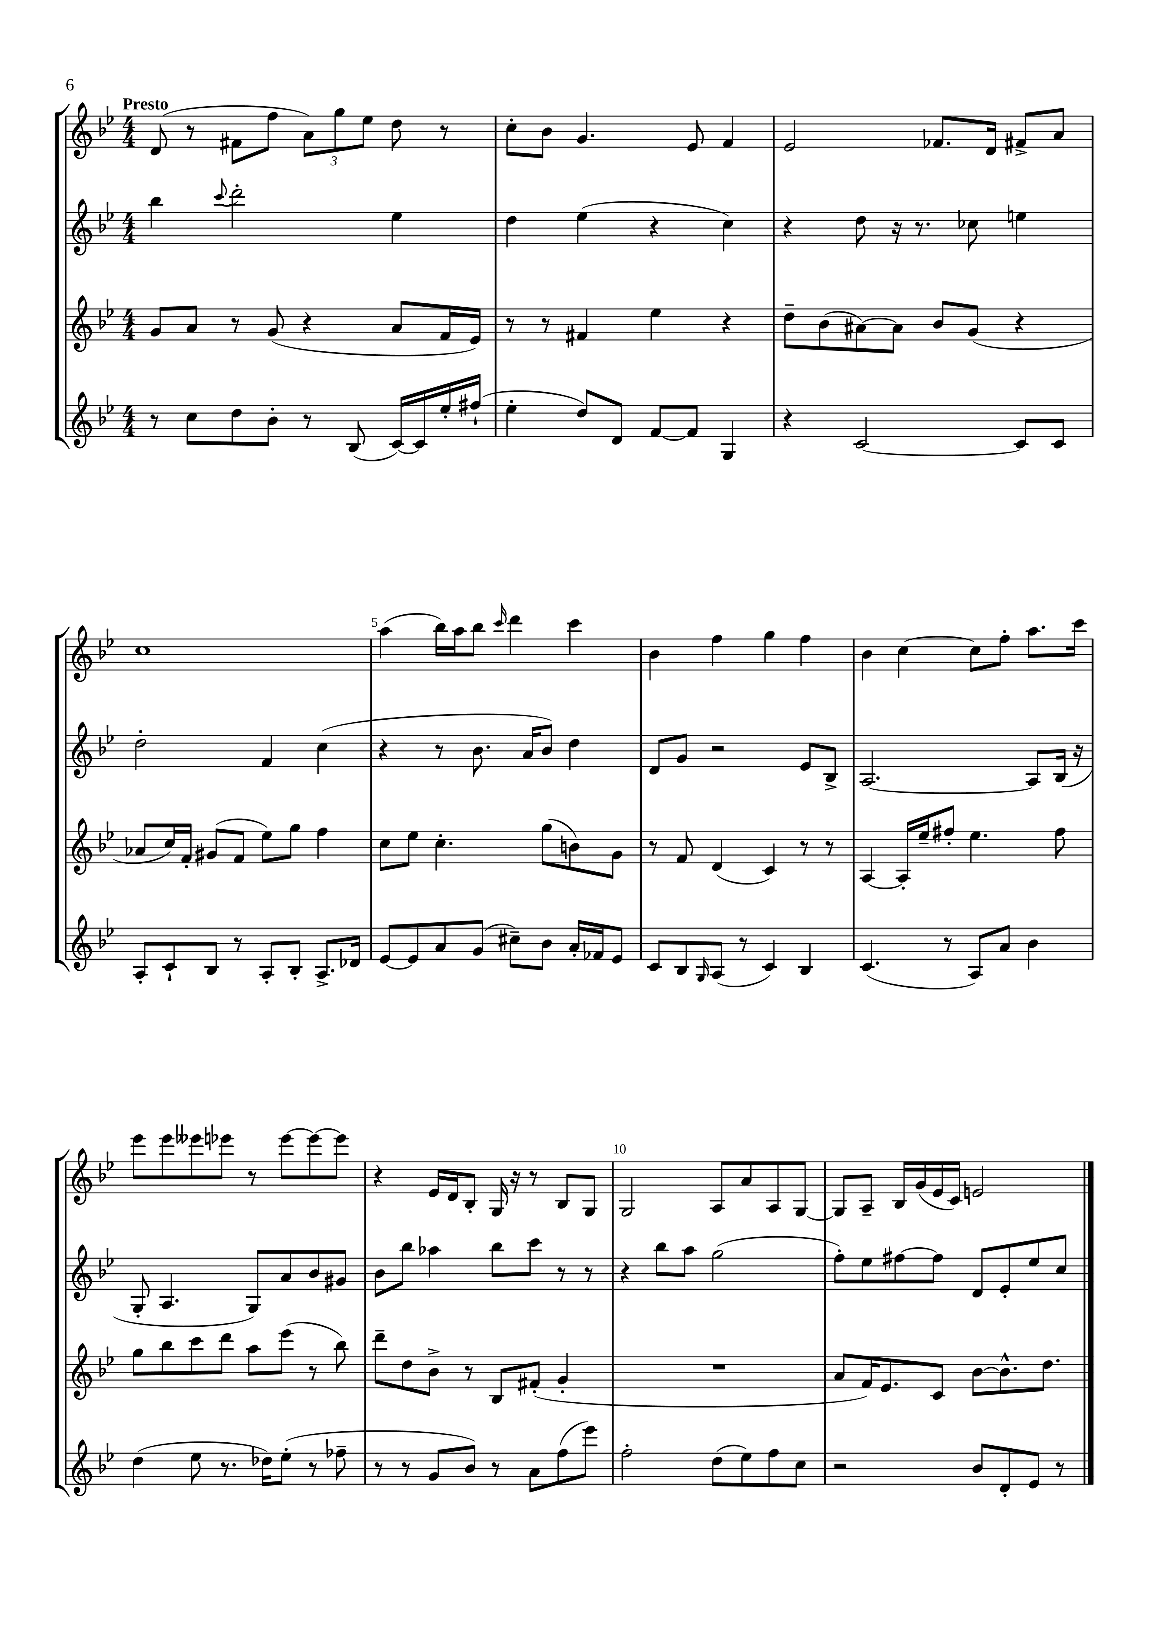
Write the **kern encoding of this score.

**kern	**kern	**kern	**kern
*part4	*part3	*part2	*part1
*staff4	*staff3	*staff2	*staff1
*clefG2	*clefG2	*clefG2	*clefG2
*k[b-e-]	*k[b-e-]	*k[b-e-]	*k[b-e-]
*M4/4	*M4/4	*M4/4	*M4/4
=1	=1	=1	=1
!	!	!	!LO:TX:a:B:t=Presto
8r	8g/L	4bb-\	(8d/
8cc\L	8a/J	.	8r
.	.	8qqccc/	.
8dd\	8r	2ddd'\	8f#X\L
8b-'\J	(8g/	.	8ff\J
8r	4r	.	12a\L)
.	.	.	12gg\
(8B-/	.	.	.
.	.	.	12ee-\J
[16c/LL)	8a/L	4ee-\	8dd\
16c/]	.	.	.
16ee-'/	16f/L	.	8r
(16ff#X`/JJ	16e-/JJ)	.	.
=2	=2	=2	=2
4ee-'\	8r	4dd\	8cc'\L
.	8r	.	8b-\J
8dd/L)	4f#X/	(4ee-\	4.g/
8d/J	.	.	.
[8f/L	4ee-\	4r	.
8f/J]	.	.	8e-/
4G/	4r	4cc\)	4f/
=3	=3	=3	=3
4r	8dd~\L	4r	2e-/
.	(8b-\	.	.
[2c/	[8a#X\)	8dd\	.
.	8a#\J]	16r	.
.	.	8.r	.
.	8b-/L	.	8.f-X/L
.	(8g/J	8cc-X\	.
.	.	.	16d/Jk
8c/L]	4r	4een\	8f#X^/L
8c/J	.	.	8a/J
!!LO:LB:g=z
=4	=4	=4	=4
8A'/L	8a-X/L	2dd'\	1cc
8c`/	16cc/L)	.	.
.	16f'/JJ	.	.
8B-/J	(8g#X/L	.	.
8r	8f/J	.	.
8A'/L	8ee-\L)	4f/	.
8B-'/J	8gg\J	.	.
8.A^/L	4ff\	(4cc\	.
16d-X/Jk	.	.	.
=5	=5	=5	=5
[8e-/L	8cc\L	4r	(4aa\
8e-/]	8ee-\J	.	.
8a/	4.cc'\	8r	16bb-\LL)
.	.	.	16aa\J
(8g/J	.	8.b-\	8bb-\J
.	.	.	16qqccc/
8cc#X~\L)	.	.	4ddd\
.	.	16a/KL	.
8b-\J	(8gg\L	8b-/J)	.
16a'/LL	8bn\)	4dd\	4ccc\
16f-X/J	.	.	.
8e-/J	8g\J	.	.
=6	=6	=6	=6
8c/L	8r	8d/L	4b-\
8B-/	8f/	8g/J	.
16qqG/	.	.	.
(8A/J	(4d/	2r	4ff\
8r	.	.	.
4c/)	4c/)	.	4gg\
4B-/	8r	8e-/L	4ff\
.	8r	8B-^/J	.
=7	=7	=7	=7
(4.c/	[4A/	[2.A/	4b-\
.	16A'/LL]	.	[4cc\
.	16ee-~/J	.	.
8r	8ff#X'/J	.	.
8A/L)	4.ee-\	.	8cc\L]
8a/J	.	.	8ff'\J
4b-\	.	8A/L]	8.aa\L
.	8ff#\	(16B-/Jk	.
.	.	16r	16ccc\Jk
!!LO:LB:g=z
=8	=8	=8	=8
(4dd\	8gg\L	8G'/	8eee-\L
.	8bb-\	4.A/	8eee-\
8ee-\	8ccc\	.	8eee--X\
8.r	8ddd\J	.	8eee-X\J
.	8aa\L	8G/L)	8r
16dd-X\KL)	.	.	.
(8ee-'\J	(8eee-\J	8a/	[8eee-\L
8r	8r	8b-/	8eee-\_
8ff-X~\	8bb-\)	8g#X/J	8eee-\J]
=9	=9	=9	=9
8r	8ddd~\L	8b-\L	4r
8r	8dd\	8bb-\J	.
8g/L	8b-^\J	4aa-X\	16e-/LL
.	.	.	16d/J
8b-/J)	8r	.	8B-'/J
8r	8B-/L	8bb-\L	16G/
.	.	.	16r
8a\L	(8f#X'/J	8ccc\J	8r
(8ff\	4g'/	8r	8B-/L
8eee-\J)	.	8r	8G/J
=10	=10	=10	=10
2ff'\	1r	4r	2G/
.	.	8bb-\L	.
.	.	8aa\J	.
(8dd\L	.	(2gg\	8A/L
8ee-\)	.	.	8a/
8ff\	.	.	8A/
8cc\J	.	.	[8G/J
=11	=11	=11	=11
2r	8a/L	8ff'\L)	8G/L]
.	16f/K)	8ee-\	8A~/J
.	8.e-/	.	.
.	.	[8ff#X\	16B-/LL
.	.	.	(16g/
.	8c/J	8ff#\J]	16e-/
.	.	.	16c/JJ)
8b-/L	[8b-\L	8d/L	2en/
8d'/	8.b-^^\]	8e-'/	.
8e-/J	.	8ee-/	.
.	8.dd\J	.	.
8r	.	8cc/J	.
==	==	==	==
*-	*-	*-	*-
